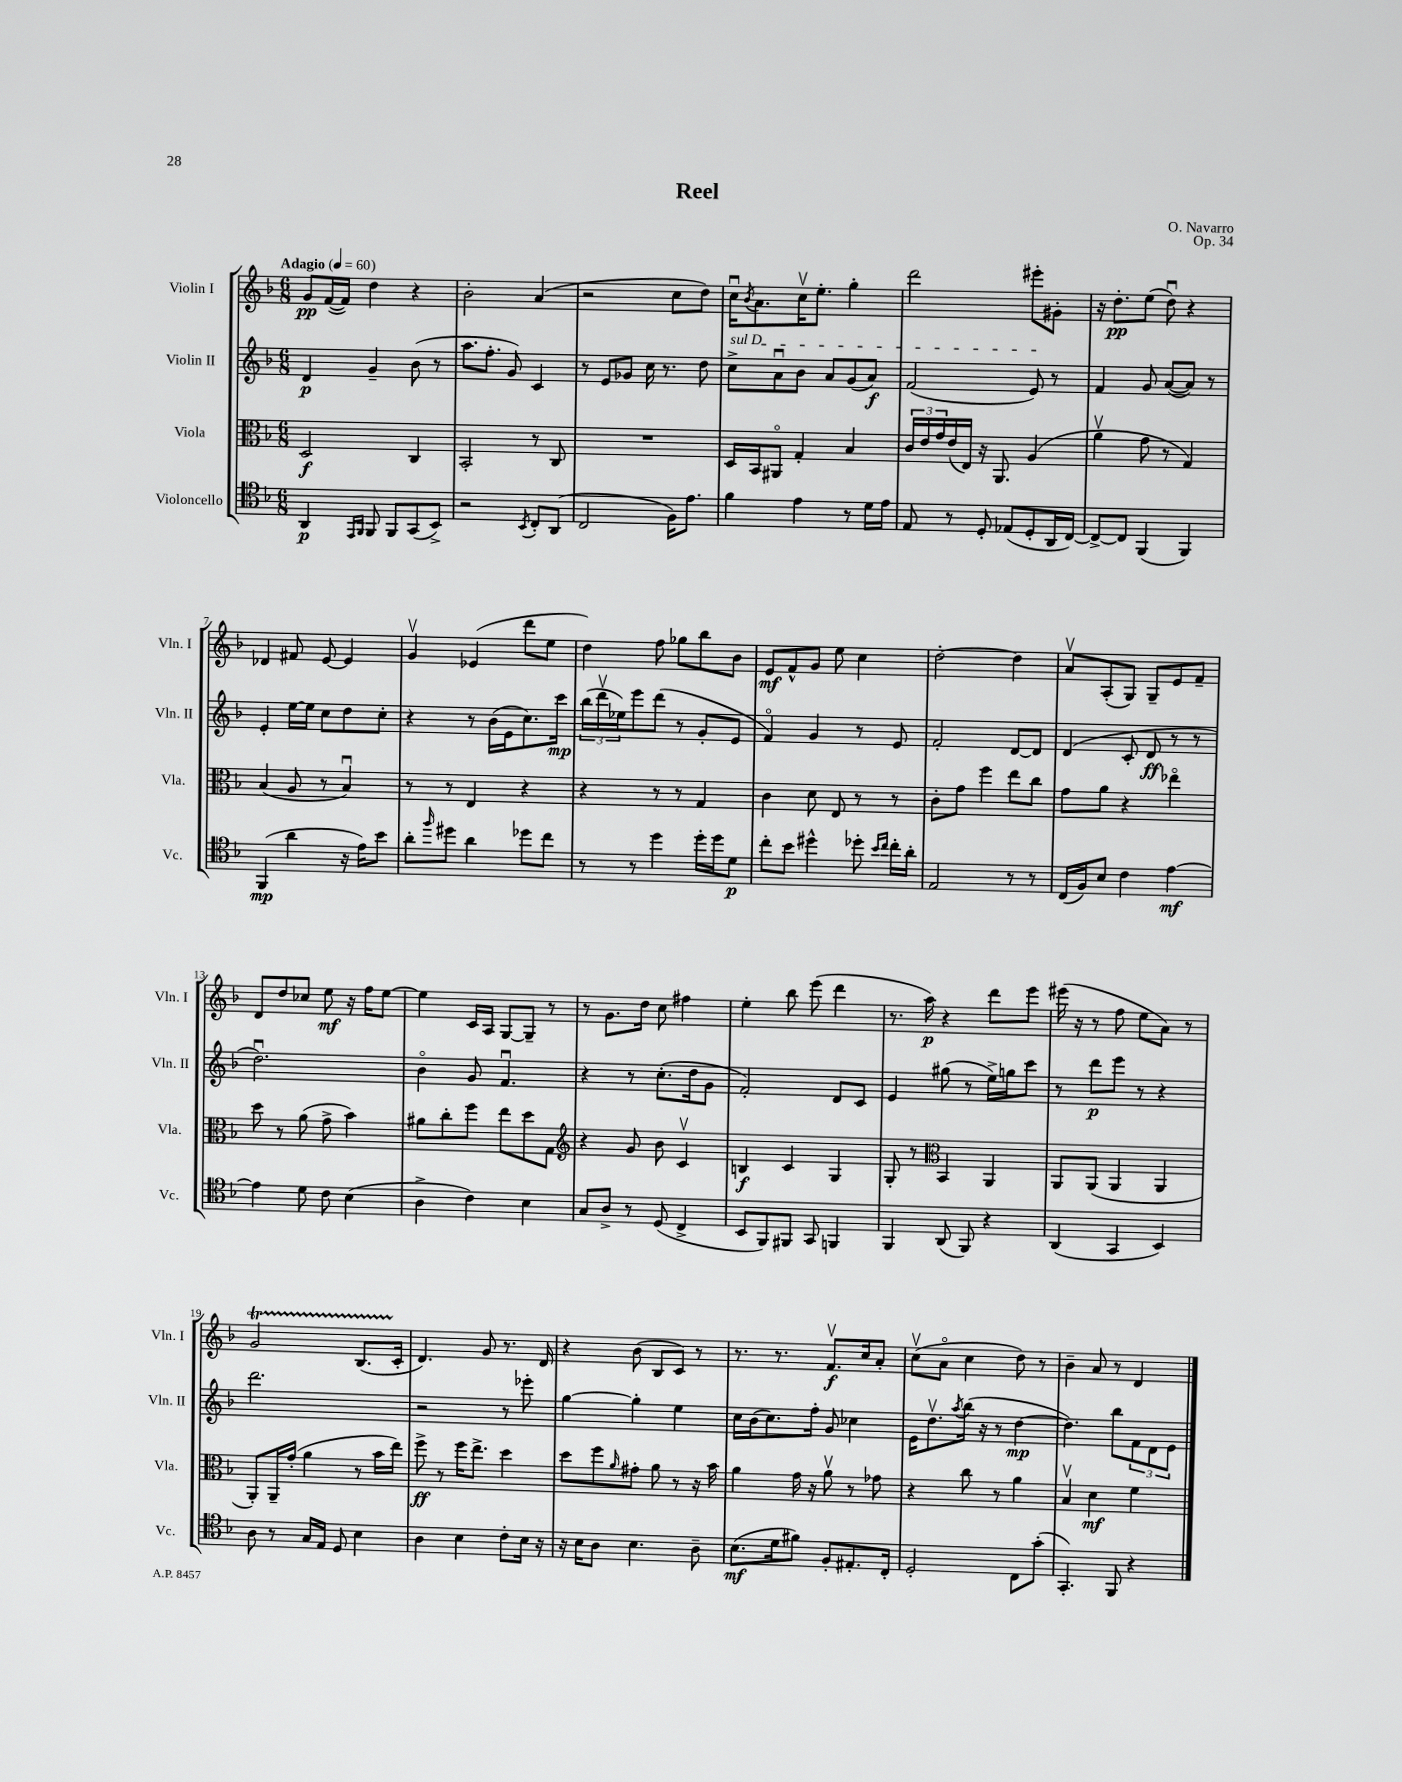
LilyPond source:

\header { title = "Reel" composer = "O. Navarro" opus = "Op. 34" }
<<
\new StaffGroup <<
\new Staff = "s0" \with { instrumentName = "Violin I" shortInstrumentName = "Vln. I" } {
    \clef treble \key f \major \numericTimeSignature \time 6/8 \tempo "Adagio" 4 = 60
    g'8\pp f'16~( f'16) d''4 r4 |
    bes'2-. a'4( |
    r2 c''8 d''8) |
    c''16\downbow \acciaccatura { bes'8 } a'8. c''16\upbow e''8.-. g''4-. |
    d'''2 eis'''8-. gis'8-. |
    r16 d''8.-.\pp e''8( d''8\downbow) r4 |
    des'4 fis'8 e'8~ e'4 |
    g'4\upbow ees'4( d'''8 e''8 |
    d''4) f''8 ges''8 bes''8 bes'8 |
    e'8\mf f'8-^ g'8 e''8 c''4 |
    d''2~-. d''4 |
    a'8\upbow a8-.( g8) g8-- e'8 f'8-- |
    d'8 d''8 ces''8 e''8\mf r16 f''16 e''8~ |
    e''4 c'16 a16 g8~ g8-- r8 |
    r8 g'8. d''16 c''8 fis''4 |
    e''4-. bes''8 e'''8( d'''4 |
    r8. a''16\p) r4 d'''8 e'''8 |
    eis'''16( r16 r8 f''8 e''8 a'8) r8 |
    g'2\startTrillSpan bes8.( c'16-.\stopTrillSpan |
    d'4.) g'8 r8. d'16 |
    r4 bes'8( bes8 c'8) r8 |
    r8. r8. f'8.\upbow\f c''16 a'8-. |
    c''8\upbow( a'8\flageolet c''4 d''8) r8 |
    bes'4-- a'8 r8 d'4 \bar "|." |
}
\new Staff = "s1" \with { instrumentName = "Violin II" shortInstrumentName = "Vln. II" } {
    \clef treble \key f \major \numericTimeSignature \time 6/8
    d'4\p g'4-- bes'8( r8 |
    a''8. f''8.-. g'8) c'4 |
    r8 e'8 ges'8 c''16 r8. d''8 |
    \once \override TextSpanner.bound-details.left.text = \markup { \italic "sul D" } c''8->\startTextSpan a'8\downbow bes'8 a'8 g'8( a'8\f) |
    f'2( e'8\stopTextSpan) r8 |
    f'4 g'8 a'8~( a'8) r8 |
    e'4-. e''16~ e''16 c''8 d''8 c''8-. |
    r4 r8 bes'16( e'16 c''8.) c'''16\mp |
    \tuplet 3/2 { bes''16( d'''16\upbow ees''16) } e'''8 d'''8( r8 g'8-. e'8 |
    f'4\flageolet) g'4 r8 e'8 |
    f'2-. d'8~ d'8 |
    d'4( c'8-. d'8\ff r8 r8 |
    d''2.\downbow) |
    bes'4\flageolet g'8 f'4.\downbow |
    r4 r8 c''8.-.( d''16 g'8 |
    f'2-.) d'8 c'8 |
    e'4 gis''8( r8 e''16->) g''16 c'''8 |
    r8 d'''8\p e'''8 r8 r4 |
    d'''2. |
    r2 r8 ees'''8-. |
    g''4~ g''4-. e''4 |
    c''16 bes'16( c''8.) f''16-. g'8 ces''4 |
    e'16 d''8.\upbow \acciaccatura { a''8 } bes''16( r16 r8 d''4~\mp |
    d''4.) bes''8 \tuplet 3/2 { f'8 d'8 e'8 } \bar "|." |
}
\new Staff = "s2" \with { instrumentName = "Viola" shortInstrumentName = "Vla." } {
    \clef alto \key f \major \numericTimeSignature \time 6/8
    d2\f c4 |
    bes,2-. r8 c8 |
    R2. |
    d16 bes,16 ais,8\flageolet g4-. bes4 |
    \tuplet 3/2 { c'16 e'16 g'16 } e'16( e16) r16 a,8. a4( |
    a'4\upbow g'8 r8 g4) |
    bes4( a8 r8 bes4\downbow) |
    r8 r8 e4 r4 |
    r4 r8 r8 g4 |
    c'4 d'8 e8 r8 r8 |
    c'8-. g'8 f''4 e''8 c''8 |
    g'8 a'8 r4 ees''4\flageolet |
    d''8 r8 a'8( g'8-> bes'4) |
    ais'8 c''8-. f''8 e''8 d''8 g8 |
    \clef treble r4 g'8 bes'8 c'4\upbow |
    b4\f c'4 g4 |
    g8-. r8 \clef alto bes,4 a,4 |
    a,8 a,8( a,4 a,4 |
    a,8-.) a,16-- g'16-.( a'4 r8 bes'16 e''16) |
    f''8->\ff r8 f''16 e''8.-> d''4 |
    d''8 f''8 \grace { a'16 } gis'8-. a'8 r8 r16 bes'16 |
    a'4 g'16 r16 a'8\upbow r8 ges'8 |
    r4 c''8 r8 a'4 |
    bes4\upbow d'4\mf f'4 \bar "|." |
}
\new Staff = "s3" \with { instrumentName = "Violoncello" shortInstrumentName = "Vc." } {
    \clef tenor \key f \major \numericTimeSignature \time 6/8
    a,4\p \grace { e,16 f,16 } f,8 f,8 g,8( bes,8->) |
    r2 \acciaccatura { bes,8 } c8-. a,8( |
    c2 f16) e'8. |
    f'4 e'4 r8 d'16 e'16 |
    e8 r8 d8-. ees8( d8-. a,16 c16~) |
    c8~-> c8 f,4( f,4) |
    f,4\mp( a'4 r16 e'16) bes'8 |
    a'8-. \grace { f''16 } dis''8 a'4 des''8 c''8 |
    r8 r8 d''4 d''16-. d''16 d'8\p |
    c''8-. bes'8 dis''4-^ des''8-. \grace { bes'16 c''16 } c''16-. a'16-. |
    e2 r8 r8 |
    c16( f16) bes8 c'4 e'4~\mf |
    e'4 d'8 c'8 bes4( |
    a4-> c'4) bes4 |
    g8 a8-> r8 d8( c4-> |
    bes,8 f,8) fis,8 g,8 f,4 |
    f,4 a,8( f,8) r4 |
    a,4( g,4 bes,4) |
    a8 r8 g16 e16 d8 bes4 |
    a4 bes4 c'8-. bes16 r16 |
    r16 bes16 a8 bes4. a8-- |
    bes8.\mf( d'16 fis'8) f8-. eis8.-. c16-. |
    d2-. c8 g'8-.( |
    g,4.-.) f,8 r4 \bar "|." |
}
>>
>>
